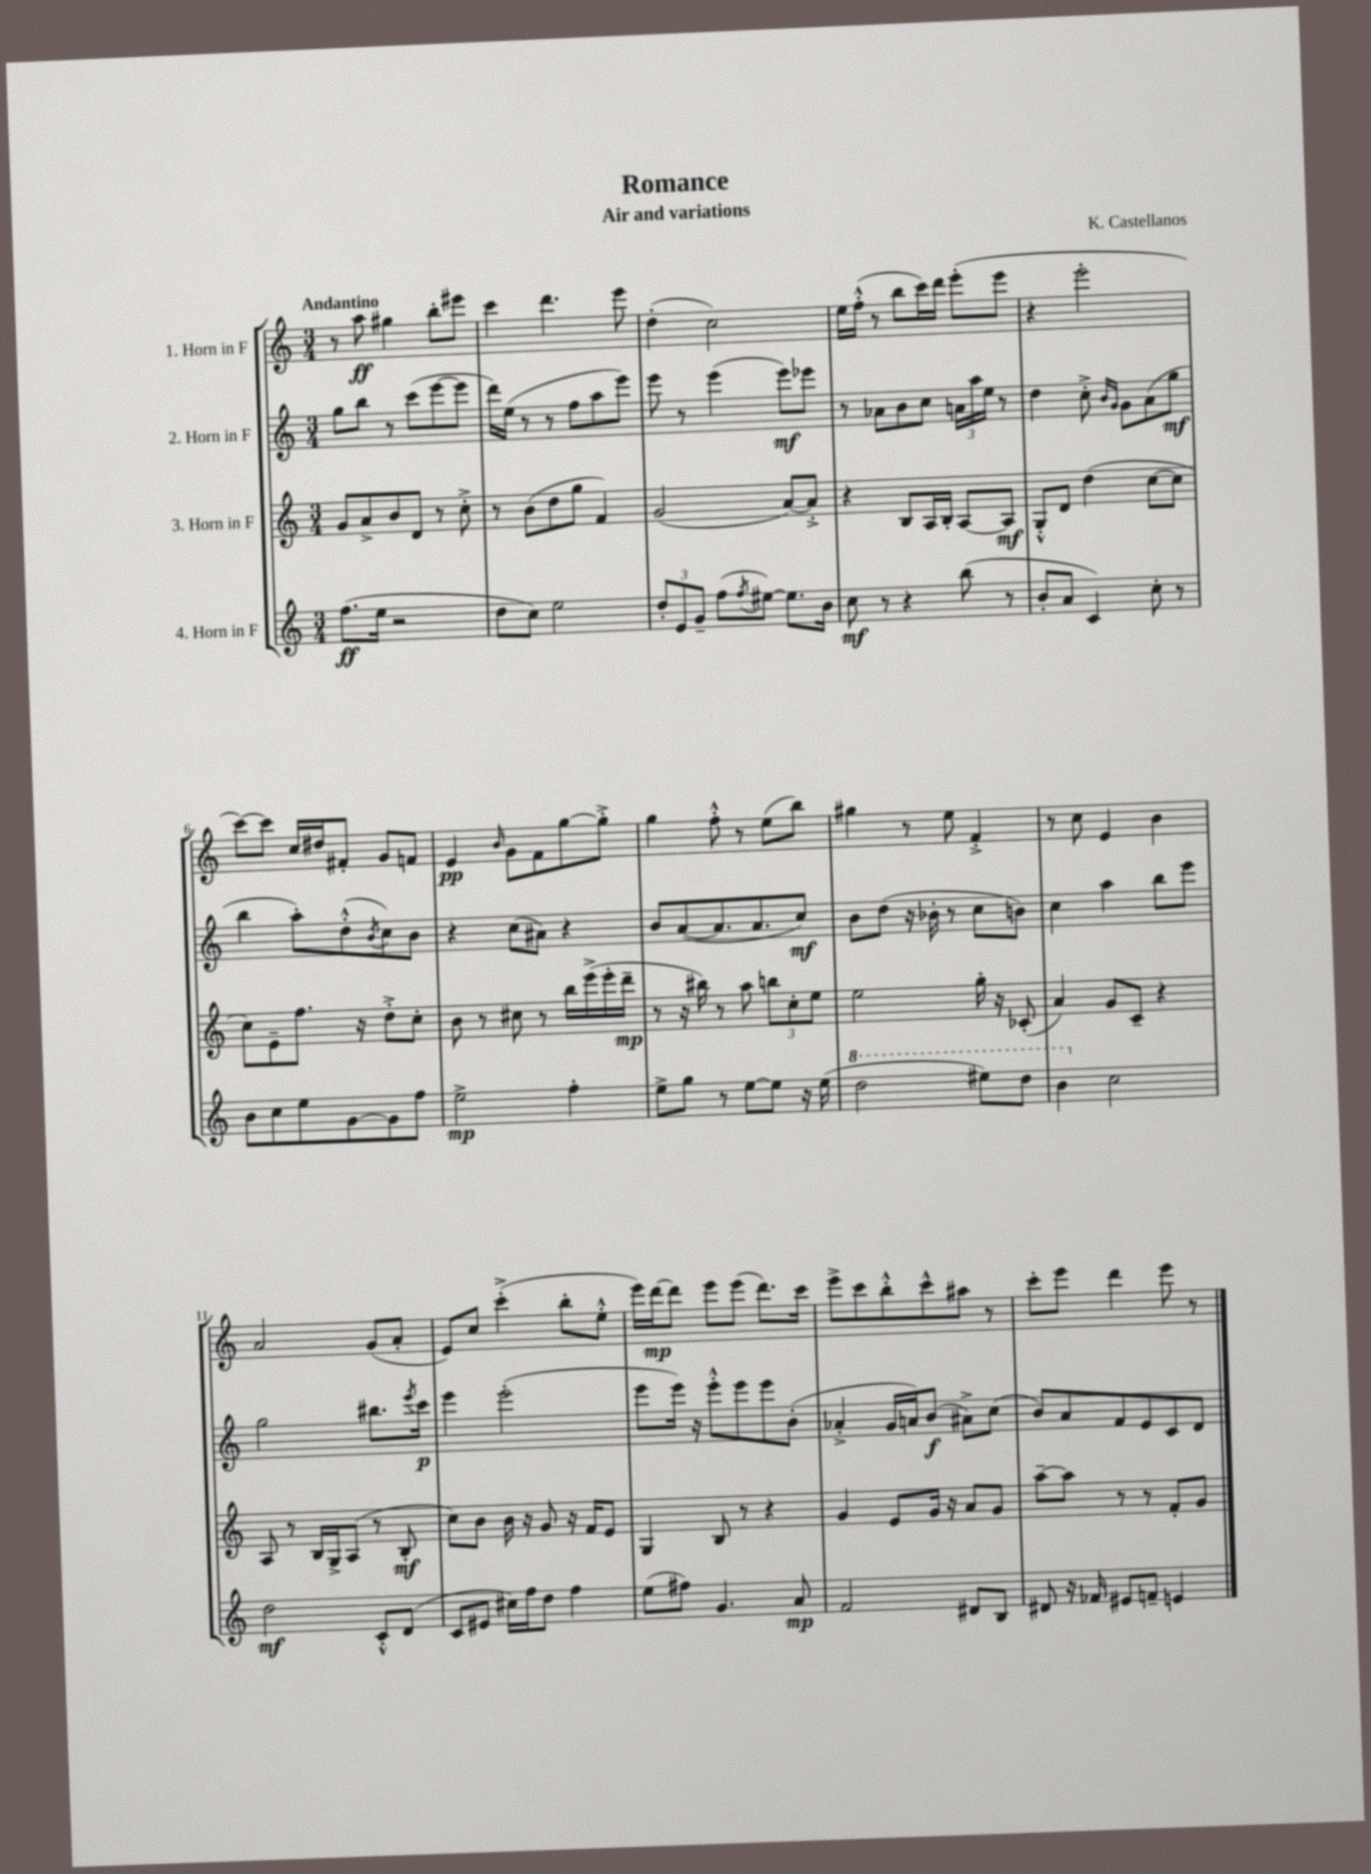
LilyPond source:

\header { title = "Romance" composer = "K. Castellanos" subtitle = "Air and variations" }
<<
\new StaffGroup <<
\new Staff = "s0" \with { instrumentName = "1. Horn in F" } {
    \clef treble \key c \major \numericTimeSignature \time 3/4 \tempo "Andantino"
    r8 a''8\ff gis''4 b''8-. eis'''8 |
    c'''4 d'''4. e'''8 |
    d''4-.( c''2) |
    e''16 f''16-.-^( r8 b''8 c'''16) d'''16 e'''8-.( e'''8 |
    r4 e'''2-. |
    c'''8~) c'''8 c''16 dis''16 fis'8-. g'8 f'8 |
    e'4\pp \grace { b'16 } g'8 f'8 g''8~ g''8-.-> |
    g''4 f''8-.-^ r8 e''8( b''8) |
    gis''4 r8 e''8 f'4-.-> |
    r8 c''8 e'4 b'4 |
    a'2 g'8( a'8-. |
    e'8) c''8 c'''4-.->( b''8-. e''8-.-^ |
    e'''16) d'''16~\mp d'''8 e'''8 e'''8( d'''8.) c'''16 |
    e'''8-> c'''8 b''8-.-^ c'''8-^ ais''8 r8 |
    c'''8-. e'''8 d'''4 e'''8 r8 \bar "|." |
}
\new Staff = "s1" \with { instrumentName = "2. Horn in F" } {
    \clef treble \key c \major \numericTimeSignature \time 3/4
    g''8 b''8 r8 c'''8( e'''8~ e'''8 |
    d'''16) e''16( r8 r8 f''8 a''8 e'''8) |
    e'''8 r8 e'''4( e'''8\mf) ees'''8 |
    r8 aes'8 b'8 c''8 \tuplet 3/2 { a'16 a''16 e''16 } r8 |
    d''4 c''8-.-> \grace { b'16 g'16 } g'8 a'8( g''8\mf |
    b''4 a''8-.) d''8-.-^( \acciaccatura { b'8 } c''8) b'8 |
    r4 c''8( ais'8) r4 |
    b'8 a'8~( a'8. a'8. c''8\mf) |
    b'8 d''8( r16 bes'16-. r8 c''8 b'8) |
    c''4 a''4 b''8 e'''8 |
    g''2 bis''8. \acciaccatura { e'''8 } c'''16\p |
    e'''4 e'''2-.( |
    e'''8 e'''16) r16 e'''8-.-^ e'''8 e'''8 b'8-.( |
    aes'4-.-> g'16 a'16) b'8\f( ais'8->) c''8( |
    b'8) a'8 f'8 e'8 c'8 d'8 \bar "|." |
}
\new Staff = "s2" \with { instrumentName = "3. Horn in F" } {
    \clef treble \key c \major \numericTimeSignature \time 3/4
    g'8 a'8-> b'8 d'8 r8 c''8-.-> |
    r8 b'8( d''8 g''8 f'4) |
    g'2( a'8~) a'8-.-> |
    r4 b8 a16 b16-. a8~ a8\mf |
    g8-.-^ d'8 d''4( c''8~ c''8 |
    c''8) e'8-- f''8. r16 d''8-.-> c''8-. |
    b'8 r8 cis''8 r8 b''16 e'''16->( e'''16-. d'''16--\mp |
    r8 r16 bis''16) r8 a''8 \tuplet 3/2 { b''8 c''8-. e''8 } |
    e''2 g''16-. r16 ces'8-.( |
    a'4) g'8 c'8-- r4 |
    a8 r8 b16 g16-> a8( r8 b8-.\mf |
    c''8) b'8 b'16 r16 g'8 r16 f'16 e'8 |
    g4 b8 r8 r4 |
    g'4 e'8 g'16 r16 a'8 g'8 |
    a''8~-- a''8 r8 r8 f'8-. g'8 \bar "|." |
}
\new Staff = "s3" \with { instrumentName = "4. Horn in F" } {
    \clef treble \key c \major \numericTimeSignature \time 3/4
    f''8.\ff( e''16 r2 |
    d''8 c''8) e''2 |
    \tuplet 3/2 { d''8-. e'8 g'8-- } f''8( \acciaccatura { f''8 } eis''8~) eis''8. b'16 |
    c''8\mf r8 r4 b''8( r8 |
    b'8-. a'8 c'4) c''8-. r8 |
    b'8 c''8 e''8 g'8~ g'8 f''8 |
    e''2->\mp f''4-. |
    e''8-> g''8 r8 e''8~ e''8 r16 e''16( |
    \ottava #1 d'''2 eis'''8) d'''8 |
    b''4 \ottava #0 c''2 |
    d''2\mf c'8-.-^ d'8( |
    c'8 eis'8 cis''16) f''16 d''8 f''4 |
    e''8( fis''8) g'4. a'8\mp |
    f'2 dis'8 b8 |
    dis'8 r16 fes'16 eis'8 f'8-- e'4 \bar "|." |
}
>>
>>
